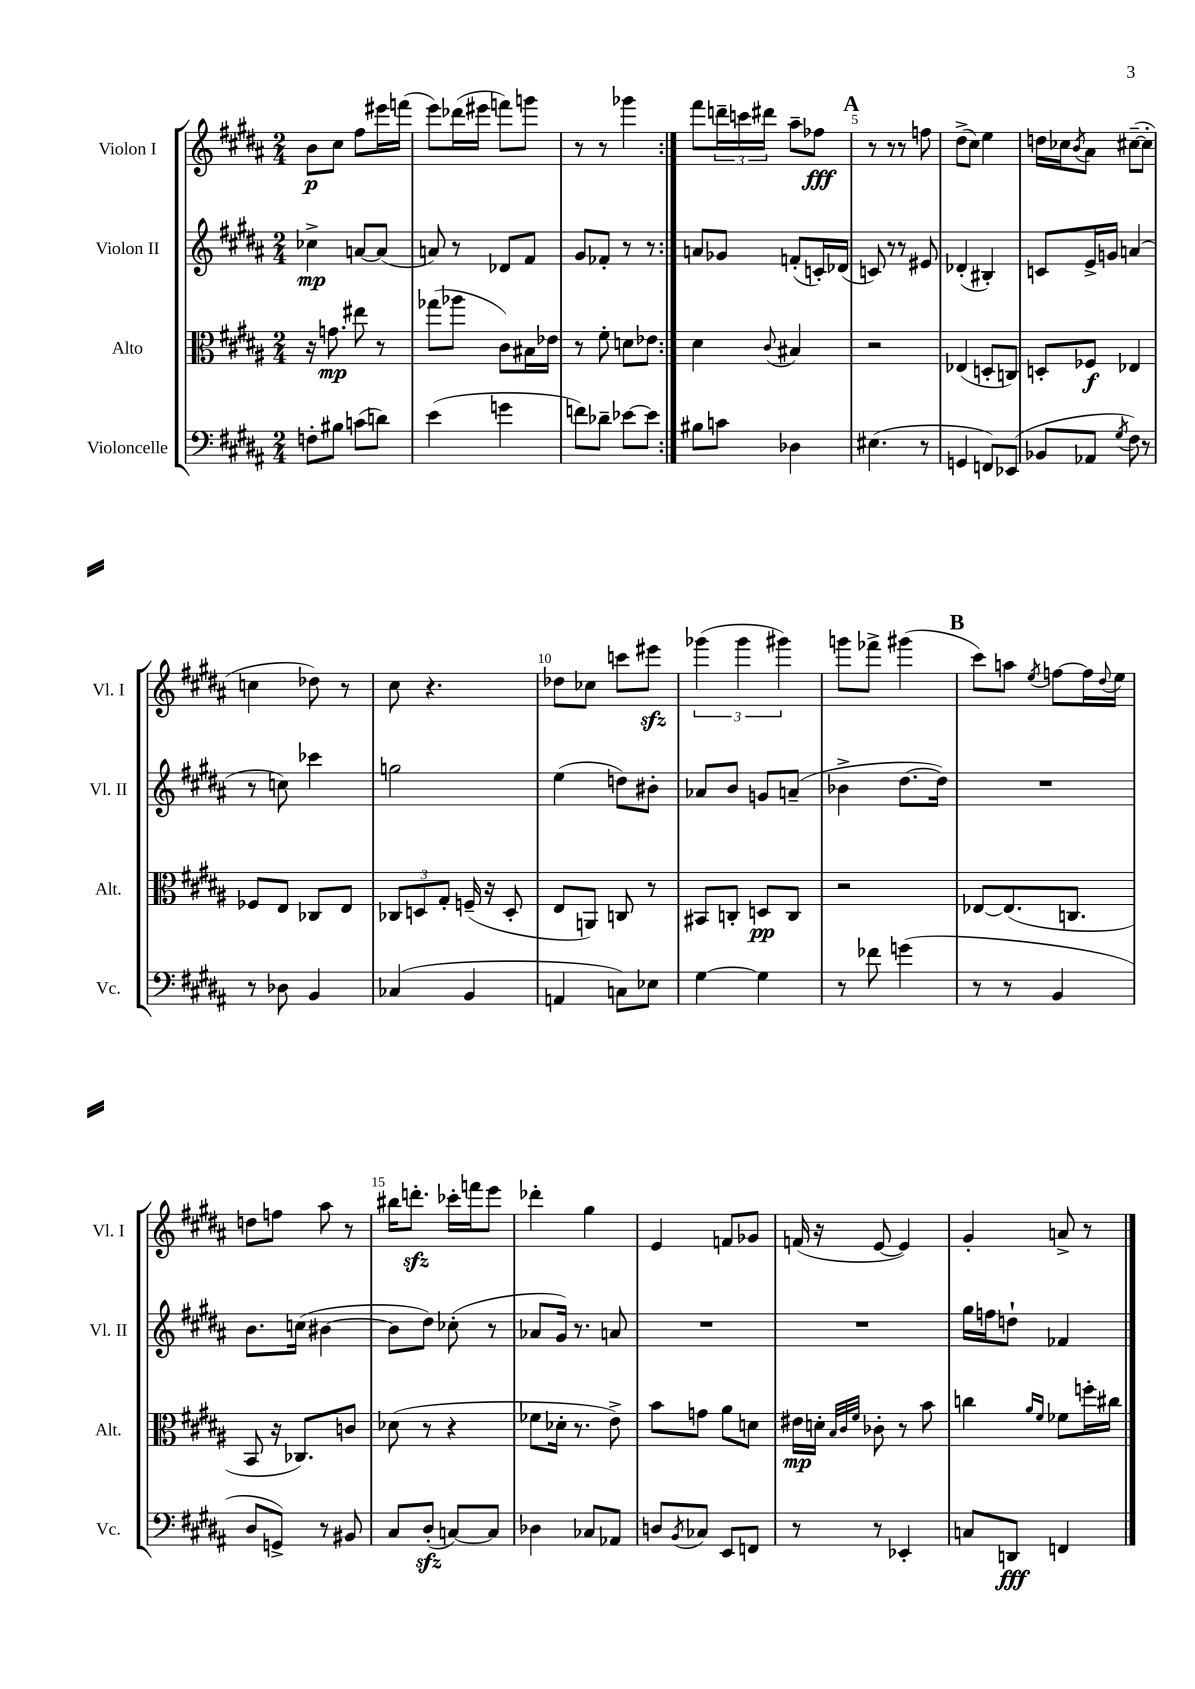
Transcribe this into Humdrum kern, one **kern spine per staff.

**kern	**dynam	**kern	**dynam	**kern	**dynam	**kern	**dynam
*part4	*part4	*part3	*part3	*part2	*part2	*part1	*part1
*staff4	*staff4	*staff3	*staff3	*staff2	*staff2	*staff1	*staff1
*I"Violoncelle	*	*I"Alto	*	*I"Violon II	*	*I"Violon I	*
*I'Vc.	*	*I'Alt.	*	*I'Vl. II	*	*I'Vl. I	*
*clefF4	*	*clefC3	*	*clefG2	*	*clefG2	*
*k[f#c#g#d#a#]	*	*k[f#c#g#d#a#]	*	*k[f#c#g#d#a#]	*	*k[f#c#g#d#a#]	*
*M2/4	*	*M2/4	*	*M2/4	*	*M2/4	*
=1	=1	=1	=1	=1	=1	=1	=1
8Fn'\L	.	16r	.	4cc-X^\	mp	8b\L	p
.	.	8.gn\	mp	.	.	.	.
8B#X\J	.	.	.	.	.	8cc#\J	.
(8cn\L	.	8ee#X\	.	[8an/L	.	8ff#\L	.
8dn\J)	.	8r	.	(8a/J]	.	16eee#X\L	.
.	.	.	.	.	.	(16fffn\JJ	.
=2	=2	=2	=2	=2	=2	=2	=2
(4e\	.	(8gg-X\L	.	8an/)	.	8eee\L)	.
.	.	8aa-X\J	.	8r	.	(16ddd-X\L	.
.	.	.	.	.	.	16eee#X\JJ	.
4gn\	.	8c#\L)	.	8d-X/L	.	8fffn\L)	.
.	.	16B#X\L	.	8f#/J	.	8gggn\J	.
.	.	16e-X\JJ	.	.	.	.	.
=3	=3	=3	=3	=3	=3	=3	=3
8fn\L)	.	8r	.	8g#/L	.	8r	.
8d-X~\J	.	8f#'\	.	8f-X'/J	.	8r	.
[8e-X\L	.	8dn\L	.	8r	.	4ggg-X\	.
8e-\J]	.	8e-X\J	.	8r	.	.	.
=4:|!	=4:|!	=4:|!	=4:|!	=4:|!	=4:|!	=4:|!	=4:|!
8B#X\L	.	4d#\	.	8an/L	.	8fff#\L	.
8cn\J	.	.	.	8g-X/J	.	24dddn~\L	.
.	.	.	.	.	.	24cccn\	.
.	.	.	.	.	.	24ddd#X\JJ	.
.	.	8qqc#/	.	.	.	.	.
4D-X\	.	4B#X/	.	(8fn'/L	.	8aa#~\L	.
.	.	.	.	16cn'/L)	.	8ff-X\J	fff
.	.	.	.	(16d-X/JJ	.	.	.
!!LO:REH:place=s1:t=A
=5	=5	=5	=5	=5	=5	=5	=5
(4.E#X\	.	2r	.	8cn/)	.	8r	.
.	.	.	.	8r	.	8r	.
.	.	.	.	8r	.	8r	.
8r	.	.	.	8e#X/	.	8ffn\	.
=6	=6	=6	=6	=6	=6	=6	=6
4GGn/	.	(4E-X/	.	(4d-X'/	.	(8dd#^\L	.
.	.	.	.	.	.	8cc#\J)	.
8FFn/L)	.	8Dn'/L	.	4B#X'/)	.	4ee\	.
(8EE-X/J	.	8Cn/J)	.	.	.	.	.
=7	=7	=7	=7	=7	=7	=7	=7
8BB-X/L	.	8Dn'/L	.	8cn/L	.	16ddn\LL	.
.	.	.	.	.	.	16cc-X\J	.
.	.	.	.	.	.	8qb/	.
8AA-X/J	.	8F-X/J	f	16e^/L	.	8a#\J	.
.	.	.	.	16gn/JJ	.	.	.
8qG#/	.	.	.	.	.	.	.
8F#\)	.	4E-X/	.	(4an/	.	([8cc#X~\L	.
8r	.	.	.	.	.	8cc#'\J]	.
!!LO:LB:g=z
=8	=8	=8	=8	=8	=8	=8	=8
8r	.	8F-X/L	.	8r	.	4ccn\	.
8D-X\	.	8E/J	.	8ccn\)	.	.	.
4BB/	.	8C-X/L	.	4ccc-X\	.	8dd-X\)	.
.	.	8E/J	.	.	.	8r	.
=9	=9	=9	=9	=9	=9	=9	=9
(4C-X/	.	12C-X/L	.	2ggn\	.	8cc#\	.
.	.	12Dn/	.	.	.	.	.
.	.	.	.	.	.	4.r	.
.	.	12G#'/J	.	.	.	.	.
4BB/	.	(16Fn~/	.	.	.	.	.
.	.	16r	.	.	.	.	.
.	.	8D'/	.	.	.	.	.
=10	=10	=10	=10	=10	=10	=10	=10
4AAn/	.	8E/L	.	(4ee\	.	8dd-X\L	.
.	.	8AAn/J)	.	.	.	8cc-X\J	.
8Cn\L)	.	8Cn/	.	8ddn\L)	.	8cccn\L	.
8E-X\J	.	8r	.	8b#X'\J	.	8eee#Xzz\J	.
=11	=11	=11	=11	=11	=11	=11	=11
[4G#\	.	8BB#X/L	.	8a-X/L	.	(6ggg-X\	.
.	.	8Cn'/J	.	8b/J	.	.	.
.	.	.	.	.	.	6ggg-\	.
4G#\]	.	8Dn/L	pp	8gn/L	.	.	.
.	.	.	.	.	.	6ggg#X\)	.
.	.	8C/J	.	(8an~/J	.	.	.
=12	=12	=12	=12	=12	=12	=12	=12
8r	.	2r	.	4b-X^\	.	8gggn\L	.
8f-X\	.	.	.	.	.	8fff-X^\J	.
(4gn\	.	.	.	[8.dd#\L	.	(4ggg#X\	.
.	.	.	.	16dd#\Jk])	.	.	.
!!LO:REH:place=s1:t=B
=13	=13	=13	=13	=13	=13	=13	=13
8r	.	[8E-X/L	.	2r	.	8ccc#\L)	.
8r	.	(8.E-/]	.	.	.	8aan\J	.
.	.	.	.	.	.	8qee/	.
4BB/	.	.	.	.	.	[8ffn\L	.
.	.	8.Cn/J	.	.	.	.	.
.	.	.	.	.	.	16ff\L]	.
.	.	.	.	.	.	8qqdd#/	.
.	.	.	.	.	.	16ee\JJ	.
!!LO:LB:g=z
=14	=14	=14	=14	=14	=14	=14	=14
8D#/L	.	8BB/	.	8.b\L	.	8ddn\L	.
8GGn^/J)	.	16r	.	.	.	8ffn\J	.
.	.	8.C-X/L)	.	(16ccn\Jk	.	.	.
8r	.	.	.	[4b#X\	.	8aa#\	.
8BB#X/	.	8cn/J	.	.	.	8r	.
=15	=15	=15	=15	=15	=15	=15	=15
8C#/L	.	(8d-X\	.	8b#\L]	.	16bb#X\KL	.
.	.	.	.	.	.	8.dddnzz'\J	.
(8D#zz'/J	.	8r	.	8dd#\J)	.	.	.
[8Cn/L)	.	4r	.	(8cc-X'\	.	16ccc-X'\LL	.
.	.	.	.	.	.	16fffn\J	.
8C/J]	.	.	.	8r	.	8eee\J	.
=16	=16	=16	=16	=16	=16	=16	=16
4D-X\	.	8f-X\L	.	8a-X/L	.	4ddd-X'\	.
.	.	16d-X'\Jk	.	16g#/Jk)	.	.	.
.	.	8.r	.	8.r	.	.	.
8C-X/L	.	.	.	.	.	4gg#\	.
8AA-X/J	.	8e^\)	.	8an/	.	.	.
=17	=17	=17	=17	=17	=17	=17	=17
8Dn/L	.	8b\L	.	2r	.	4e/	.
8qBB/	.	.	.	.	.	.	.
8C-X/J	.	8gn\J	.	.	.	.	.
8EE/L	.	8a#\L	.	.	.	8fn/L	.
8FFn/J	.	8dn\J	.	.	.	8g-X/J	.
=18	=18	=18	=18	=18	=18	=18	=18
8r	.	16e#X\LL	mp	2r	.	(16fn/	.
.	.	16dn'\JJ	.	.	.	16r	.
.	.	32qqB/LLL	.	.	.	.	.
.	.	32qqc#/	.	.	.	.	.
.	.	32qqf#/JJJ	.	.	.	.	.
8r	.	8c-X'\	.	.	.	[8e/	.
4EE-X'/	.	8r	.	.	.	4e/])	.
.	.	8b\	.	.	.	.	.
=19	=19	=19	=19	=19	=19	=19	=19
8Cn/L	.	4ccn\	.	16gg#\LL	.	4g#'/	.
.	.	.	.	16ffn\J	.	.	.
8DDn/J	fff	.	.	8ddn`\J	.	.	.
.	.	16qqa#/LL	.	.	.	.	.
.	.	16qqf#/JJ	.	.	.	.	.
4FFn/	.	8f-X\L	.	4f-X/	.	8an^/	.
.	.	16ffn'\L	.	.	.	8r	.
.	.	16cc#X\JJ	.	.	.	.	.
==	==	==	==	==	==	==	==
*-	*-	*-	*-	*-	*-	*-	*-
